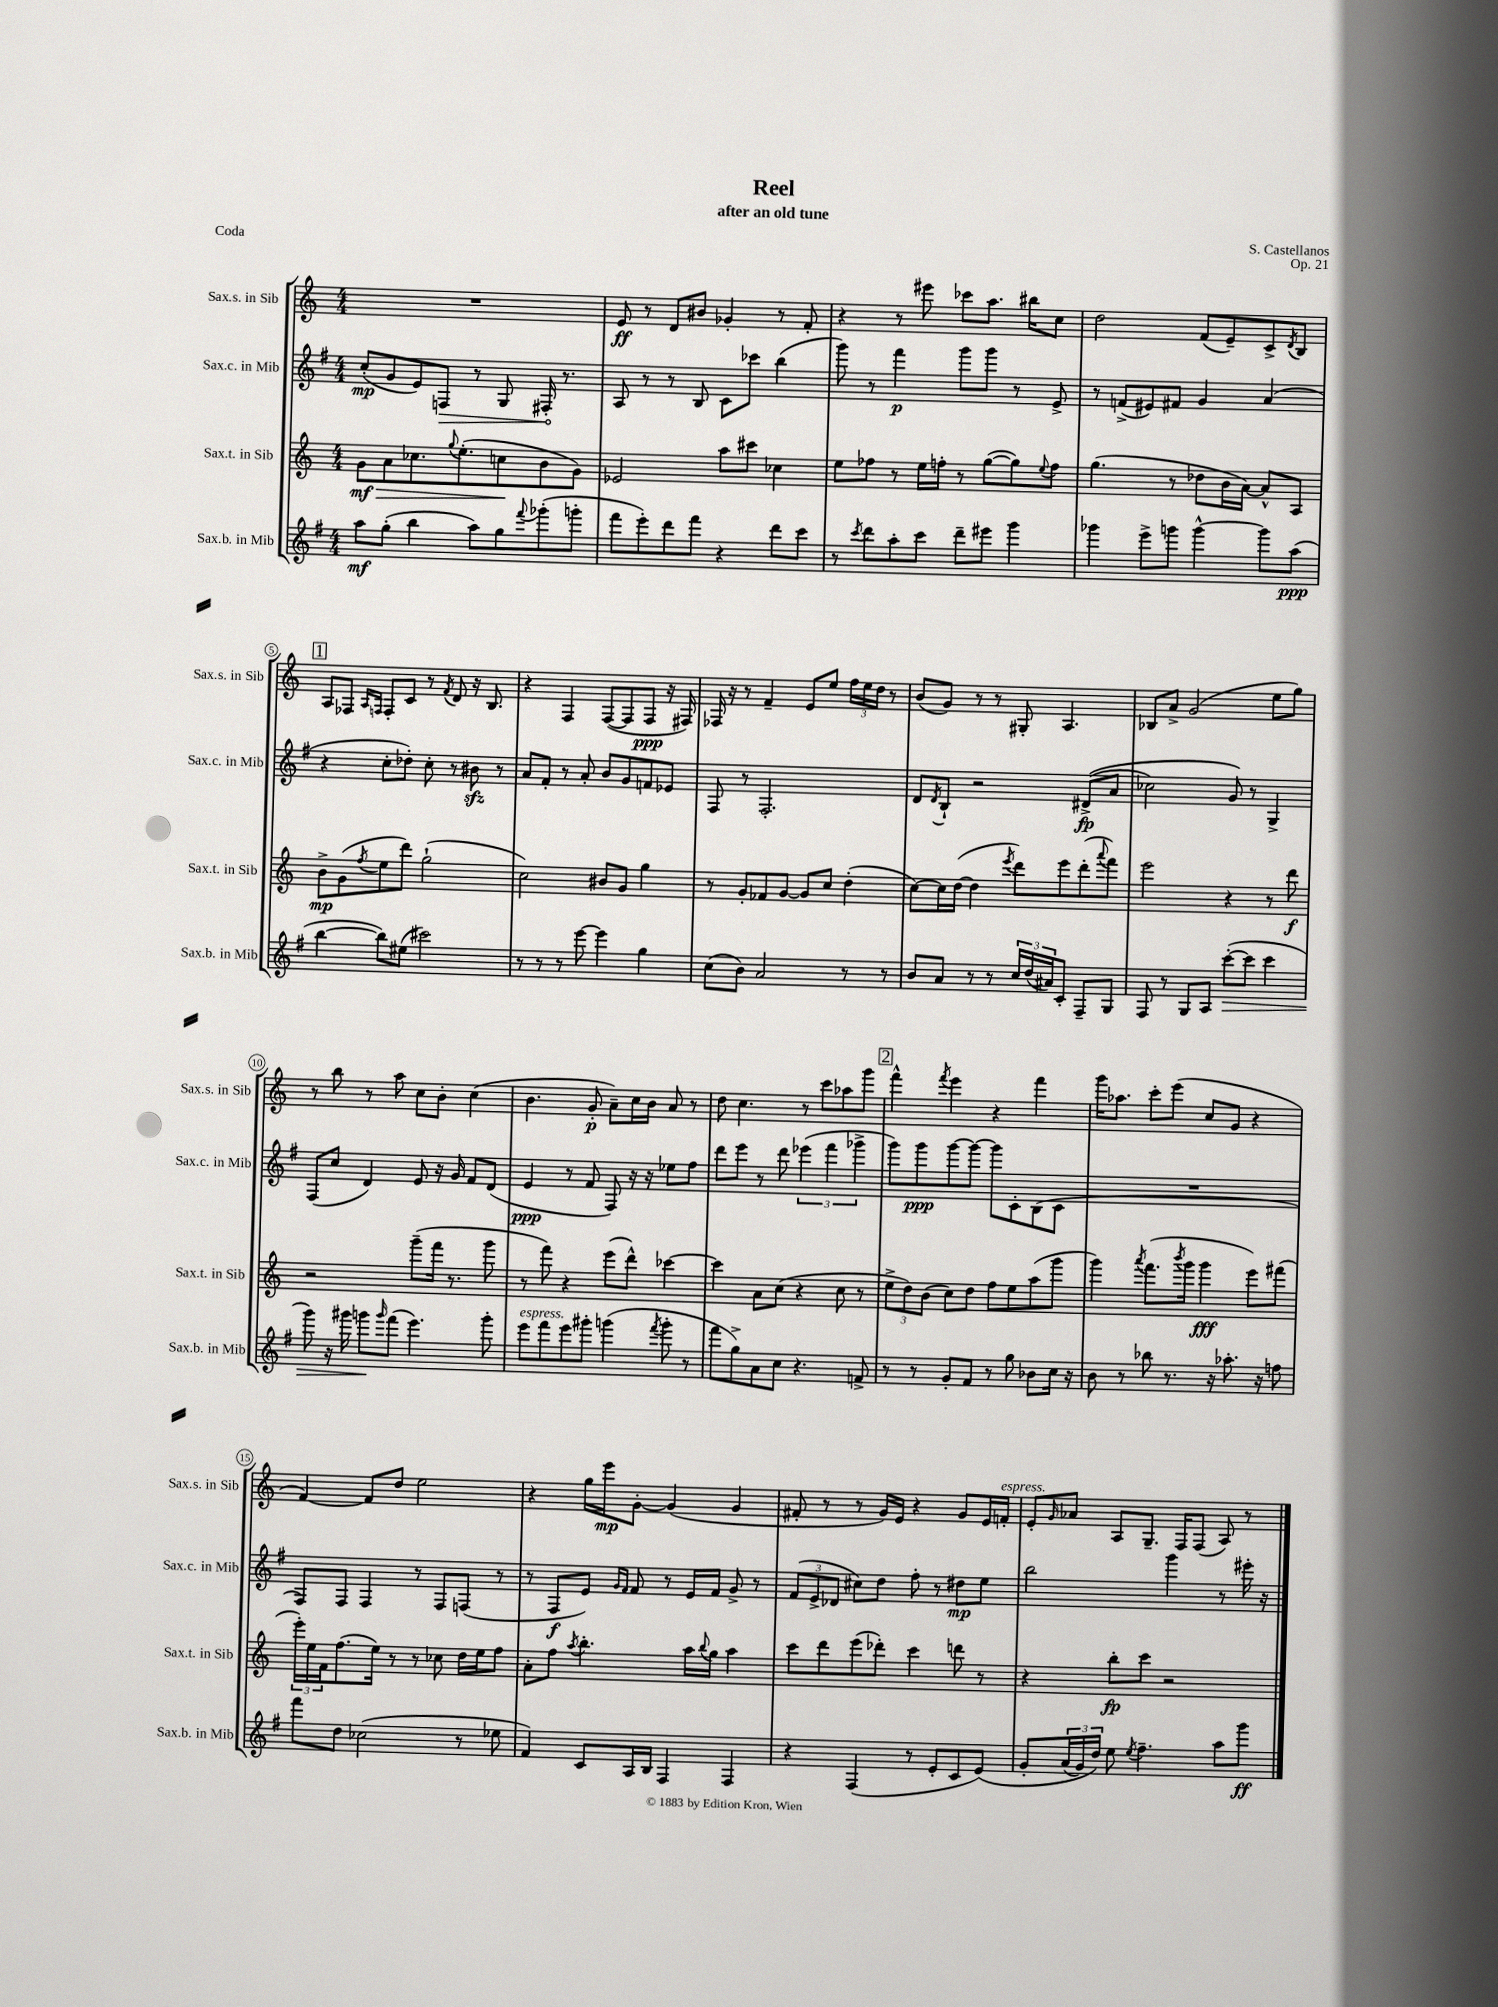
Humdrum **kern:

**kern	**kern	**kern	**kern
*staff4	*staff3	*staff2	*staff1
*clefG2	*clefG2	*clefG2	*clefG2
*k[f#]	*k[]	*k[f#]	*k[]
*M4/4	*M4/4	*M4/4	*M4/4
8aa	8g	(8cc'	1r
(8gg'	8a	8g	.
4bb	8.cc-	8e)	.
.	.	8F	.
.	8qqgg	.	.
.	(8.ee'	.	.
8aa)	.	8r	.
8gg	8cc	8G	.
8qqfff#	.	.	.
(8ggg-'	8b	16F#'	.
.	.	8.r	.
8ggg'	8g)	.	.
=	=	=	=
8fff#	2e-	8A	8e
8eee')	.	8r	8r
8ddd	.	8r	8d
8fff#	.	8B	8b#
4r	8aa	8c	4g-'
.	8ccc#	8ccc-	.
8ddd	4cc-	(4bb	8r
8ccc	.	.	8f'
=	=	=	=
8r	8ee	8ggg)	4r
8qccc	.	.	.
8ddd	8ff-	8r	.
8aa'	8r	4fff#	8r
8ccc	16ee	.	8eee#
.	16ff'	.	.
8ddd~	8r	8ggg	8ccc-
8eee#	([8gg	8ggg	8.aa
4ggg	8gg])	8r	.
.	.	.	16bb#
.	8qqee	.	.
.	8ff	8e^	8cc
=	=	=	=
4ggg-	(4.gg	8r	2dd
.	.	(8f^	.
8eee^	.	8e#)	.
8ggg	8r	8f#	.
[4ggg^^	8dd-	4g	(8f
.	16b	.	8e~)
.	[16a)	.	.
8ggg]	8a^^]	(4a	8c^
.	.	.	8qd
(8aa	8A	.	8B
=	=	=	=
[4bb	8b^	4r	8A
.	(8g	.	8F-
.	.	.	16qqA
.	8qff	.	16qqF
8bb])	8ee	8cc'	8F'
(8ee#	8ddd)	8dd-')	8c
2ccc#)	(2gg`	8cc'	8r
.	.	.	8qf
.	.	8r	8d
.	.	8b#	16r
.	.	.	8.B
.	.	8r	.
=	=	=	=
8r	2cc)	8a	4r
8r	.	8f#'	.
8r	.	8r	4F
[8eee	.	8a'	.
4eee]	8b#	8b	([8F
.	8g	8g	8F]
4gg	4gg	8f	8F
.	.	8e-	16r
.	.	.	16F#)
=	=	=	=
(8cc	8r	8F#	16F-
.	.	.	16r
8b)	8g'	8r	8r
2a	8f-	2.F#'	4f~
.	[8g	.	.
.	8g]	.	8e
.	8cc	.	8ee
8r	(4dd'	.	24ff
.	.	.	24ee
.	.	.	24dd
8r	.	.	8r
=	=	=	=
8b	[8cc)	8d	(8b
.	.	8qd	.
8a	16cc]	8B`	8g)
.	([16dd	.	.
8r	4dd]	2r	8r
8r	.	.	8r
.	8qeee	.	.
24cc	8ddd)	.	8G#'
(24dd	.	.	.
24a#)	.	.	.
8c'	8eee	.	4.A
8F#~	(8ddd'	&((8d#^	.
.	8qqaaa	.	.
8G	8fff)	8a	.
=	=	=	=
8F#	2eee	2cc-)	8B-
8r	.	.	8a^
8G	.	.	(2g
8A	.	.	.
([8ccc'	4r	8g&)	.
8ccc]	.	8r	.
4ccc	8r	4G^	8ee
.	8ddd	.	8gg)
=	=	=	=
8ggg)	2r	(8F#	8r
16r	.	8cc	8bb
16ggg#	.	.	.
8ggg	.	4d)	8r
16qqggg	.	.	.
(8fff#	.	.	8aa
4.eee)	(8ggg~	8e	8cc
.	16fff	16r	8b'
.	8.r	16g	.
.	.	8f#	(4cc
8ggg'	8ggg	(8d	.
=	=	=	=
8eee	8r	4e	4.b
8fff#	8fff)	.	.
8eee	4r	8r	.
8ggg#'	.	8f#	8g'
(4ggg	(8eee	8F#)	8a~)
.	8ddd^^)	16r	16cc
.	.	16r	16b
8qfff#	.	.	.
8ggg'	[4ccc-	8ee-	8a
8r	.	8ff#	8r
=	=	=	=
8fff#	4ccc-]	8ddd	8dd
8gg^)	.	8eee	4.cc
8a	8a	8r	.
8cc	(8cc	8ddd	.
4.r	4r	(6eee-	8r
.	.	.	8ccc
.	.	6fff#	.
.	8cc	.	8aa-
.	.	6ggg-^	.
8f^	8r	.	8ggg
=	=	=	=
8r	12ee^	8ggg)	4fff^^
.	12dd)	.	.
8r	.	8ggg	.
.	(12b	.	.
.	.	.	8qfff
8g'	8cc)	[8ggg	4eee
8f#	8dd	8ggg_	.
8r	8ff	8ggg]	4r
8gg	8ee	8c'	.
8b-	(8aa	(8B	4fff
16cc	8ggg	8c	.
16r	.	.	.
=	=	=	=
8b	4ggg)	1r	16ggg
.	.	.	8.aa-
8r	.	.	.
.	8qaaa	.	.
8bb-	(8.fff	.	8ccc'
8.r	.	.	(8eee
.	8qbbb	.	.
.	16ggg	.	.
.	4ggg	.	8cc
16r	.	.	.
8.aa-'	.	.	8g
.	8eee)	.	4r
16r	.	.	.
8ff	(8fff#	.	.
=	=	=	=
8fff#	24eee')	8F#)	[4f)
.	24ee	.	.
.	24f	.	.
8dd	(8.ff	8F#	.
(2cc-	.	4F#	8f]
.	16ee)	.	.
.	8r	.	8dd
.	8r	8r	2ee
.	8cc-	8F#	.
8r	16dd	(8F	.
.	16ee	.	.
8ee-	8ff	8r	.
=	=	=	=
4f#)	8a'	8r	4r
.	8ff	8F#	.
.	8qaa	.	.
8c	4.bb'	8e)	16gg
.	.	.	16eee
.	.	16qqg	.
.	.	16qqf#	.
16A	.	8f#	[8g'
16B	.	.	.
4F#	.	8r	(4g]
.	16aa	16e	.
.	8qqbb	.	.
.	16gg	16f#	.
4F#	4aa	8g^	4g
.	.	8r	.
=	=	=	=
4r	8ccc	(12f#	8f#'
.	.	12e^	.
.	8ddd	.	8r
.	.	12d-	.
(4F#	(8eee	8cc#)	8r
.	8ddd-')	8dd	16g)
.	.	.	16e
8r	4ccc	8ff#'	4r
8e'	.	8r	.
8c	8ddd	8dd#	8g
&(8e)	8r	8ee	16e
.	.	.	16f'
=	=	=	=
8g'	4r	2bb	8e'
.	.	.	16qqg
(24a	.	.	8a-
24g)	.	.	.
24dd&)	.	.	.
8ee	8bb'	.	8A
8qee	.	.	.
4.ff#~	8ccc	.	8.G~
.	2r	4ggg	.
.	.	.	16F
.	.	.	(8F
8aa	.	8r	8A)
8ggg	.	16eee#'	8r
.	.	16r	.
==	==	==	==
*-	*-	*-	*-
